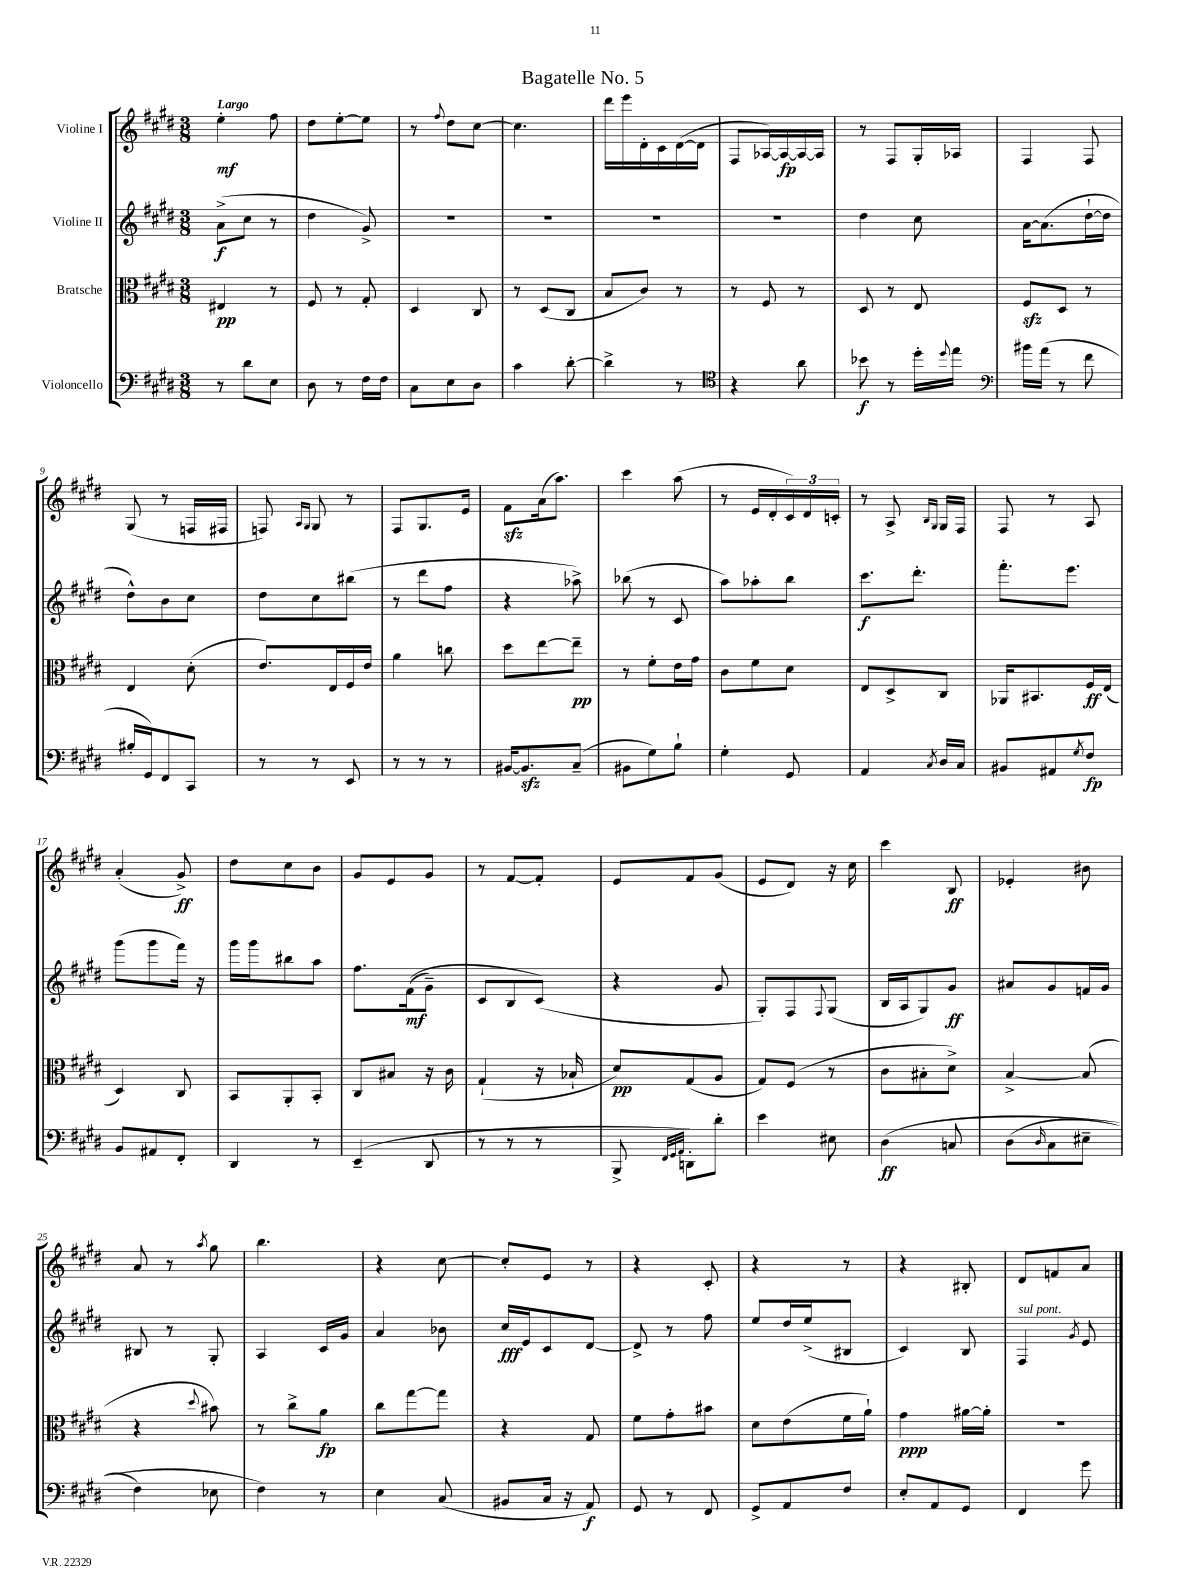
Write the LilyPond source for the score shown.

\header { title = "Bagatelle No. 5" }
<<
\new StaffGroup <<
\new Staff = "s0" \with { instrumentName = "Violine I" } {
    \clef treble \key e \major \numericTimeSignature \time 3/8 \tempo "Largo"
    e''4-.\mf fis''8 |
    dis''8 e''8~-. e''8 |
    r8 \appoggiatura { fis''8 } dis''8 cis''8~ |
    cis''4. |
    dis'''16 e'''16 dis'16-. cis'16 dis'16~( dis'16 |
    fis8 aes16~) aes16~\fp aes16~ aes16 |
    r8 fis8 gis16-. aes16 |
    fis4 fis8 |
    gis8( r8 f16 fis16 |
    f8) \grace { a16 gis16 } gis8 r8 |
    fis8 gis8. e'16 |
    fis'8\sfz a'16( a''8.) |
    cis'''4 a''8( |
    r8 e'16 dis'16-. \tuplet 3/2 { cis'16) dis'16 c'16-. } |
    r8 a8-> \grace { b16 gis16 } gis16 fis16 |
    fis8 r8 a8 |
    a'4-.( gis'8->\ff) |
    dis''8 cis''8 b'8 |
    gis'8 e'8 gis'8 |
    r8 fis'8~ fis'8-. |
    e'8 fis'8 gis'8( |
    e'8 dis'8) r16 cis''16 |
    cis'''4 b8\ff |
    ees'4-. bis'8 |
    a'8 r8 \acciaccatura { a''8 } gis''8 |
    b''4. |
    r4 cis''8~ |
    cis''8-. e'8 r8 |
    r4 cis'8-. |
    r4 r8 |
    r4 bis8-. |
    dis'8 f'8 a'8 \bar "|." |
}
\new Staff = "s1" \with { instrumentName = "Violine II" } {
    \clef treble \key e \major \numericTimeSignature \time 3/8
    a'8->\f( cis''8 r8 |
    dis''4 gis'8->) |
    R4. |
    R4. |
    R4. |
    R4. |
    dis''4 cis''8 |
    a'16~ a'8.( dis''16~-! dis''16 |
    dis''8-^) b'8 cis''8 |
    dis''8 cis''8 bis''8( |
    r8 dis'''8 fis''8 |
    r4 aes''8->) |
    bes''8( r8 cis'8 |
    a''8) aes''8-. b''8 |
    cis'''8.\f dis'''8.-. |
    fis'''8.-. e'''8. |
    gis'''8( gis'''8 fis'''16) r16 |
    gis'''16 gis'''16 bis''8 a''8 |
    fis''8. fis'16\mf(\( gis'8--) |
    cis'8 b8 cis'8(\) |
    r4 gis'8 |
    gis8-.) fis8 \appoggiatura { fis8 } gis8( |
    b16 a16 gis8) gis'8\ff |
    ais'8 gis'8 f'16 gis'16 |
    bis8 r8 gis8-. |
    a4 cis'16 gis'16 |
    a'4 bes'8 |
    cis''16\fff e'16 cis'8 dis'8~ |
    dis'8-> r8 fis''8 |
    e''8 dis''16 e''16->( bis8 |
    cis'4) b8 |
    fis4^\markup { \italic "sul pont." } \acciaccatura { gis'8 } e'8 \bar "|." |
}
\new Staff = "s2" \with { instrumentName = "Bratsche" } {
    \clef alto \key e \major \numericTimeSignature \time 3/8
    eis4\pp r8 |
    fis8 r8 gis8-. |
    dis4 cis8 |
    r8 dis8( cis8 |
    b8 cis'8) r8 |
    r8 fis8 r8 |
    dis8 r8 e8 |
    fis8\sfz dis8 r8 |
    e4 dis'8-.( |
    e'8.) e16 fis16 e'16 |
    a'4 c''8 |
    dis''8 e''8~ e''8--\pp |
    r8 fis'8-. e'16 gis'16 |
    cis'8 fis'8 dis'8 |
    e8 dis8-> cis8 |
    aes,16 bis,8. fis16\ff e16( |
    dis4) cis8 |
    b,8 a,8-. b,8-. |
    cis8 bis8 r16 cis'16 |
    gis4-!( r16 bes16-! |
    dis'8\pp) gis8( a8 |
    gis8) fis8( r8 |
    cis'8 bis8-. dis'8->) |
    b4~-> b8( |
    r4 \appoggiatura { dis''8 } bis'8) |
    r8 cis''8-> a'8\fp |
    cis''8 gis''8~ gis''8 |
    r4 gis8 |
    fis'8 gis'8-. bis'8 |
    dis'8 e'8( fis'16 a'16-!) |
    gis'4\ppp ais'16~ ais'16-. |
    R4. \bar "|." |
}
\new Staff = "s3" \with { instrumentName = "Violoncello" } {
    \clef bass \key e \major \numericTimeSignature \time 3/8
    r8 dis'8 e8 |
    dis8 r8 fis16 fis16 |
    cis8 e8 dis8 |
    cis'4 dis'8~-. |
    dis'4-> r8 |
    \clef tenor r4 a'8 |
    bes'8\f r8 dis''16-. \appoggiatura { dis''8 } e''16 |
    \clef bass bis'16 a'16( r8 fis'8 |
    bis16-. gis,16) fis,8 cis,8 |
    r8 r8 e,8 |
    r8 r8 r8 |
    bis,16~ bis,8.\sfz cis8--( |
    bis,8 gis8) b8-! |
    gis4-. gis,8 |
    a,4 \acciaccatura { cis8 } dis16 cis16 |
    bis,8 ais,8 \acciaccatura { gis8 } fis8\fp |
    b,8 ais,8 fis,8-. |
    dis,4 r8 |
    e,4--( dis,8 |
    r8 r8 r8 |
    b,,8-> \grace { fis,32 gis,32 a,32 } d,8-.) dis'8-. |
    e'4 eis8 |
    dis4\ff\( c8 |
    dis8( \grace { dis16 } cis8 eis8-- |
    fis4) ees8 |
    fis4\) r8 |
    e4 cis8( |
    bis,8 cis16 r16 a,8\f) |
    gis,8 r8 fis,8 |
    gis,8-> a,8 fis8 |
    e8-. a,8 gis,8 |
    fis,4 gis'8 \bar "|." |
}
>>
>>
